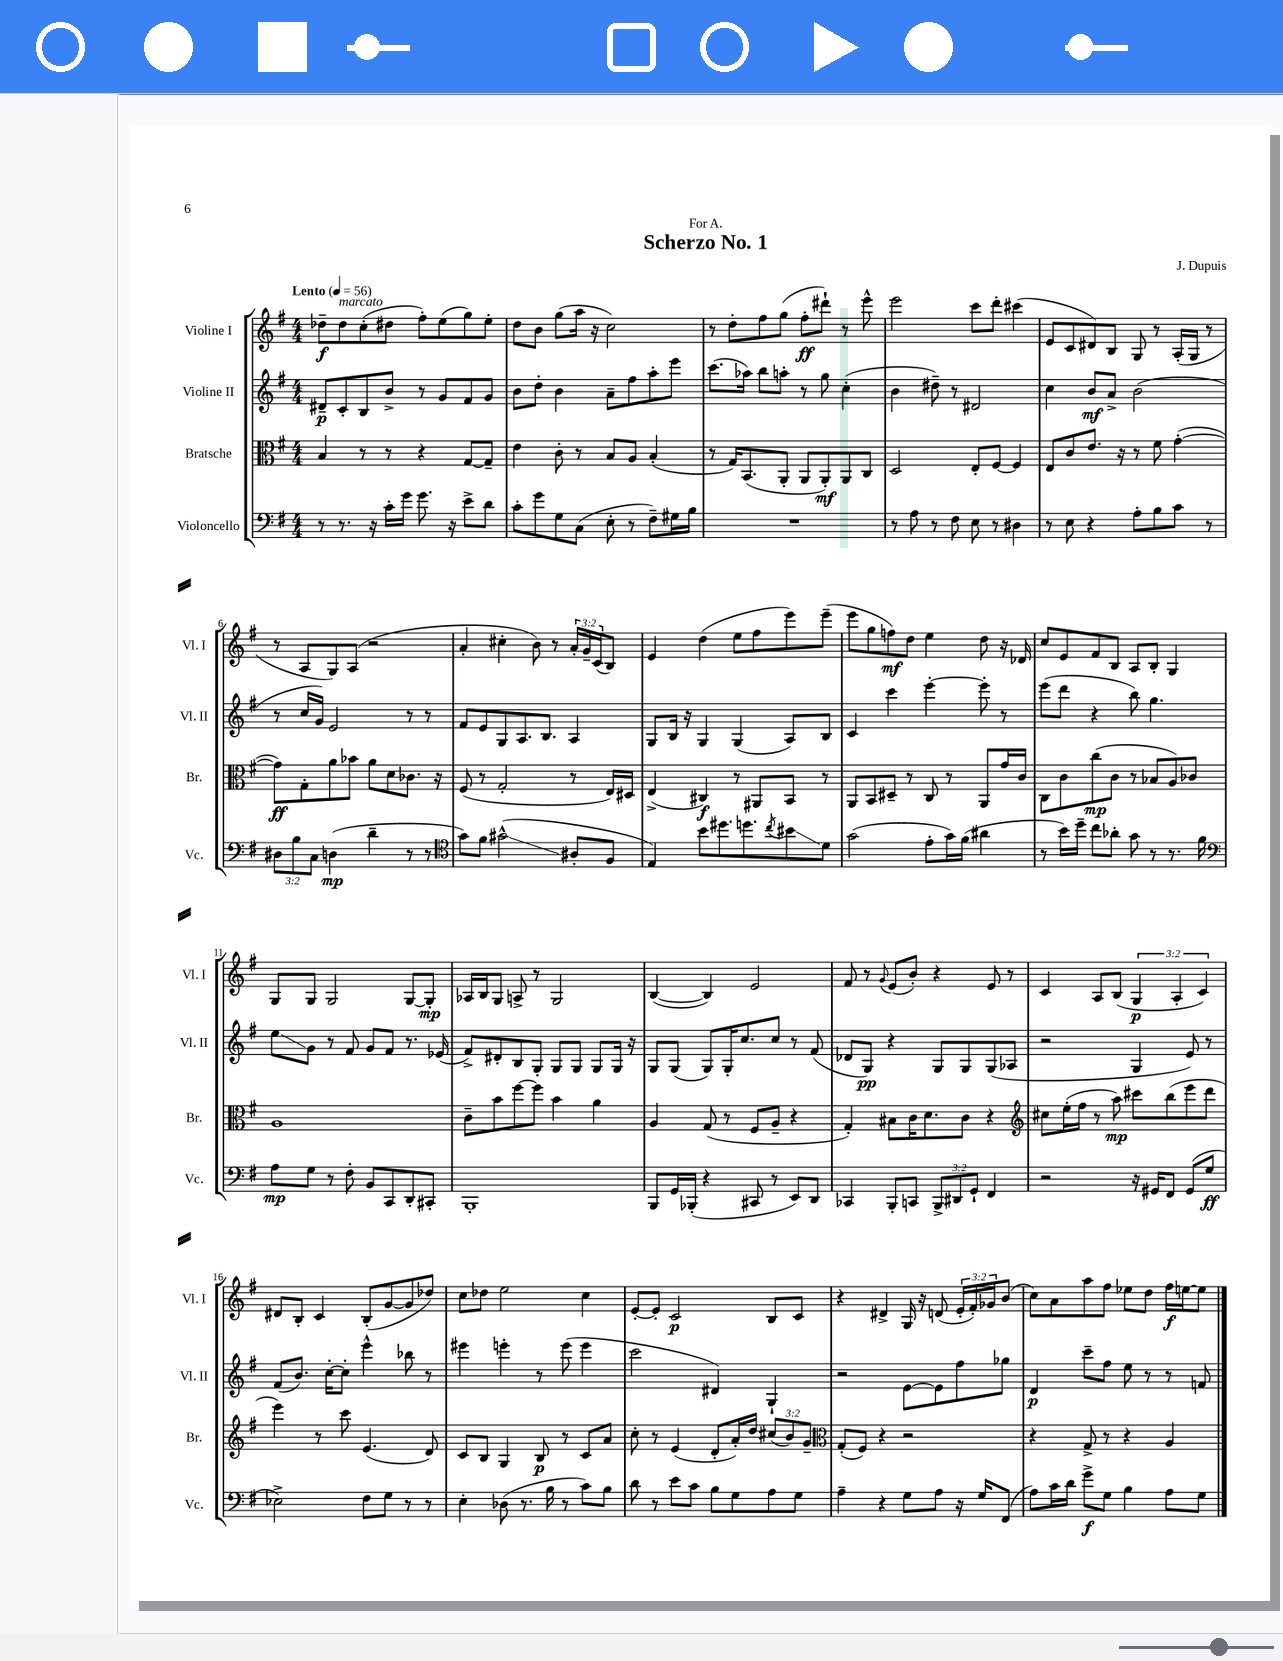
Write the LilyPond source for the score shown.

\header { title = "Scherzo No. 1" composer = "J. Dupuis" dedication = "For A." }
<<
\new StaffGroup <<
\new Staff = "s0" \with { instrumentName = "Violine I" shortInstrumentName = "Vl. I" } {
    \clef treble \key g \major \numericTimeSignature \time 4/4 \override Staff.TupletNumber.text = #tuplet-number::calc-fraction-text \tempo "Lento" 4 = 56
    des''8--\f des''8^\markup { \italic "marcato" } c''8-.( dis''8 fis''8-.) e''8( g''8) e''8-. |
    d''8 b'8 g''8( a''16 r16 c''2) |
    r8 d''8-. fis''8 g''8( fis''8-.\ff dis'''8-!) r8 e'''8-^ |
    e'''2 c'''8 d'''8-. cis'''4( |
    e'8 c'8 dis'8) b8 g8 r8 a16-.( g16 r8 |
    r8 a8 g8) a8( r2 |
    a'4-. cis''4-. b'8) r8 \tuplet 3/2 { a'16-. g'16-- c'16( } b8) |
    e'4 d''4( e''8 fis''8 e'''8) e'''8--( |
    e'''8 g''8 f''8\mf) d''8 e''4 d''8 r16 des'16 |
    c''8 e'8 fis'8 b8 a8 b8-. g4 |
    g8 g8 g2 g8~ g8-.\mp |
    aes16 b16 g8 a8-> r8 g2 |
    b4~( b4) e'2 |
    fis'8 r8 \appoggiatura { g'8 } e'8( b'8-.) r4 e'8 r8 |
    c'4 a8 b8( \tuplet 3/2 { g4\p a4-. c'4) } |
    dis'8 b8-. c'4 b8-.( g'8~ g'8 des''8) |
    c''8 des''8 e''2 c''4 |
    e'8~-. e'8-. c'2\p b8 c'8 |
    r4 dis'4-> g16 r16 d'8( \tuplet 3/2 { e'16-. fis'16-.) ges'16 } b'8( |
    c''8) a'8 a''8 fis''8 ees''8 d''8 fis''16\f e''16~ e''8 \bar "|." |
}
\new Staff = "s1" \with { instrumentName = "Violine II" shortInstrumentName = "Vl. II" } {
    \clef treble \key g \major \numericTimeSignature \time 4/4
    dis'8--\p c'8-. b8 b'8-> r8 g'8 fis'8 g'8 |
    b'8 d''8-. b'4 a'8-- fis''8 a''8-. e'''8 |
    c'''8.( aes''16) b''8 a''8-. r8 g''8 c''4-.( |
    b'4 dis''8--) r8 dis'2 |
    c''4 b'8\mf a'8-> b'2( |
    r8 c''16 g'16) e'2 r8 r8 |
    fis'8 e'8 g8 a8. b8. a4 |
    g8 b16 r16 g4 g4( a8) b8 |
    c'4 c'''4 e'''4~-. e'''8-. r8 |
    e'''8( d'''8 r4 b''8) g''4. |
    e''8\glissando g'8 r8 fis'8 g'8 fis'8 r8. ees'16( |
    fis'8->) dis'8-. b8 g8-. g8 g8 g8 g16 r16 |
    g8 g8( g8) g16-. c''8. c''8 r8 fis'8( |
    des'8 g8\pp) r4 g8 g8 g8( aes8 |
    r2 g4 e'8) r8 |
    fis'8( b'8.) c''16~-. c''8-. e'''4-^ bes''8 r8 |
    eis'''4 e'''4-. r8 e'''8( e'''4 |
    c'''2 dis'4) g4-! |
    r2 e'8~ e'8 fis''8 ges''8 |
    d'4\p c'''8-- fis''8 e''8 r8 r8 f'8 \bar "|." |
}
\new Staff = "s2" \with { instrumentName = "Bratsche" shortInstrumentName = "Br." } {
    \clef alto \key g \major \numericTimeSignature \time 4/4 \override Staff.TupletNumber.text = #tuplet-number::calc-fraction-text
    b4 r8 r8 r4 g8~ g8-- |
    e'4 c'8-. r8 b8 a8 b4-.( |
    r8 g16) b,8.( a,8-. a,8 a,8-.\mf) a,8 c8 |
    d2 e8-. fis8~ fis4 |
    e8 c'8 e'8. r16 r8 fis'8 g'4~-.( |
    g'8\ff) g8-. a'8 bes'8 a'8 d'8 ces'8. r16 |
    fis8( r8 g2-. r8 e16) dis16 |
    e4->( cis4\f) r8 ais,8 b,8 r8 |
    a,8 b,8 dis8-- r8 c8 r8 a,8 g'16 c'16 |
    c8 c'8 c''8\mp( c'8 r8 bes8 a8) ces'8 |
    a1 |
    c'8-- b'8 fis''8~ fis''8 b'4 a'4 |
    a4 g8( r8 fis8 a8-- r4 |
    g4-.) bis8 c'16 d'8. c'8 r4 |
    \clef treble cis''8 e''16-.( fis''16 r8 a''8\mp) cis'''8 b''8( e'''8 d'''8 |
    e'''4) r8 c'''8 e'4.( d'8) |
    c'8 b8 g4 b8\p r8 c'8 a'8 |
    c''8-. r8 e'4( d'8-. a'16-.) d''16 \tuplet 3/2 { cis''8( b'8) g'8-- } |
    \clef alto g8-.( fis8) r4 r2 |
    r4 g8-> r8 r4 a4 \bar "|." |
}
\new Staff = "s3" \with { instrumentName = "Violoncello" shortInstrumentName = "Vc." } {
    \clef bass \key g \major \numericTimeSignature \time 4/4 \override Staff.TupletNumber.text = #tuplet-number::calc-fraction-text
    r8 r8. r16 c'16-. g'16 g'8. r16 e'8-> d'8 |
    c'8-. g'8 g8 c8( e8-. r8 fis8--) gis16 b16 |
    R1 |
    r8 a8 r8 fis8 e8 r8 dis4 |
    r8 e8 r4 a8-. b8 c'8 r8 |
    \tuplet 3/2 { dis8 b8 c8 } d4\mp( d'4-- r8 r8 |
    \clef tenor g'8) fis'8 gis'2-^\glissando( ais8-. fis8 |
    e4) b'8 dis''8. d''8. \acciaccatura { c''8 } bis'8\glissando d'8 |
    g'2( e'8-. g'16) fis'16( ais'4 |
    r8 b'16) d''16-- c''8 aes'8-. g'8 r8 r8. fis'16 |
    \clef bass a8\mp g8 r8 fis8-. b,8 c,8 d,8-. cis,8-. |
    b,,1-. |
    b,,8 g,16 bes,,16-.( r4 cis,8 r8 e,8) d,8 |
    ces,4 b,,8-. c,8 \tuplet 3/2 { b,,8-> dis,8 g,8-! } fis,4 |
    r2 r16 gis,16 fis,8 gis,8( g8\ff |
    ees2->) fis8 g8 r8 r8 |
    e4-. des8( r8. b16 r8 c'8) b8 |
    d'8 r8 e'8 c'8 b8 g8 a8 g8 |
    a4-- r4 g8 a8 r16 g16 fis,8( |
    a8) c'16 d'16 g'8->\f g8 b4 a8 g8 \bar "|." |
}
>>
>>
